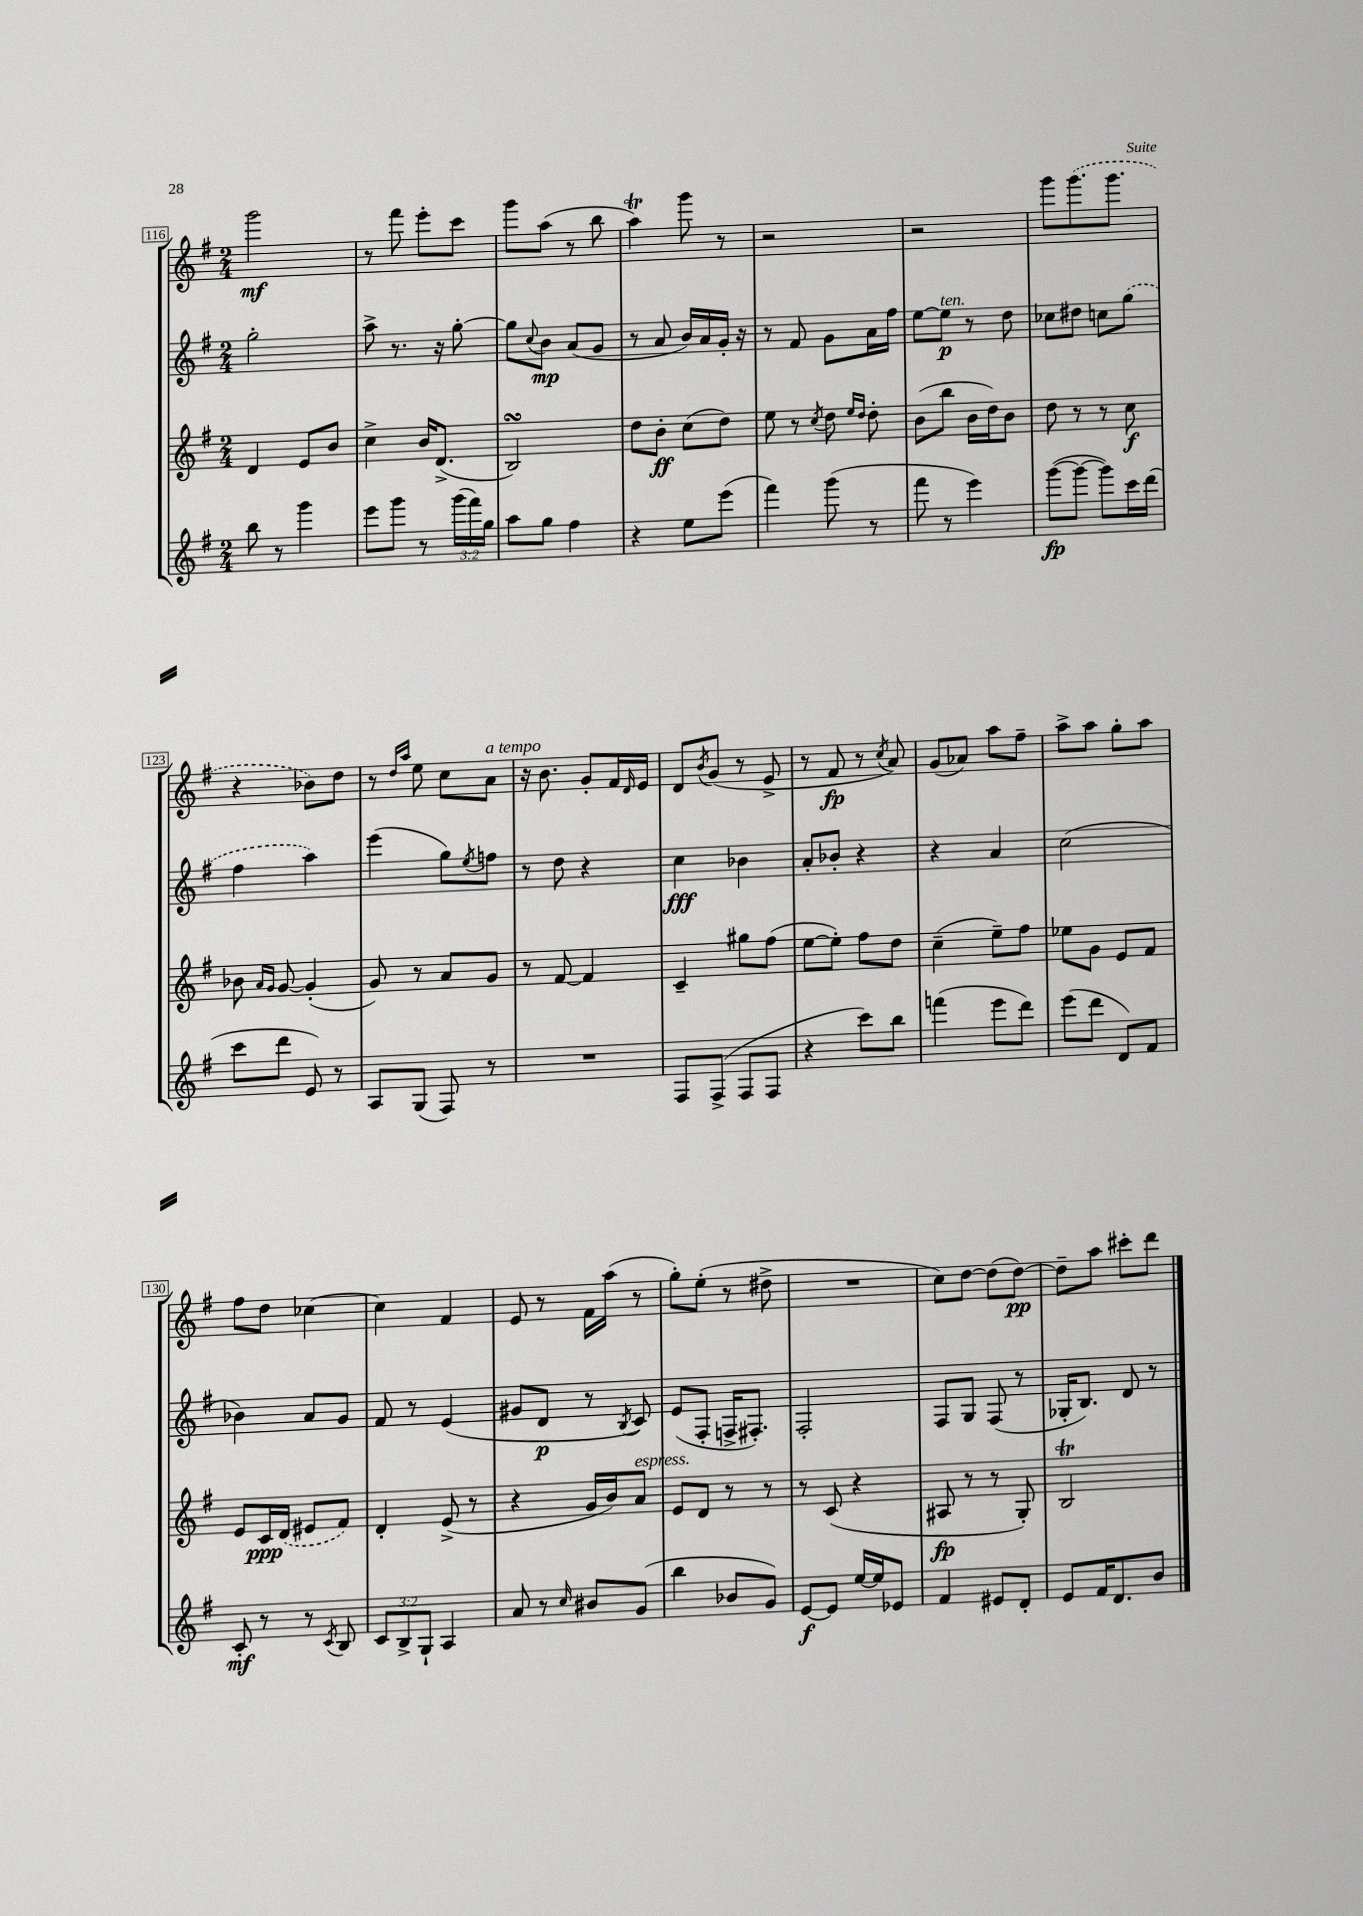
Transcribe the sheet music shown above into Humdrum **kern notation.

**kern	**kern	**kern	**kern
*staff4	*staff3	*staff2	*staff1
*clefG2	*clefG2	*clefG2	*clefG2
*k[f#]	*k[f#]	*k[f#]	*k[f#]
*M2/4	*M2/4	*M2/4	*M2/4
8bb	4d	2gg'	2ggg
8r	.	.	.
4ggg	8e	.	.
.	8b	.	.
=	=	=	=
8eee	4cc^	8aa^	8r
8ggg	.	8.r	8fff#
8r	16b	.	8eee'
.	(8.d^	16r	.
(24ggg	.	[8gg'	8ccc
24fff#)	.	.	.
24gg	.	.	.
=	=	=	=
8aa	2B)	8gg]	8ggg
.	.	8qqcc	.
8gg	.	8b	(8aa
4ff#	.	(8a	8r
.	.	8g	8bb
=	=	=	=
4r	8dd	8r	4aa)
.	8b'	8a	.
8ee	(8cc	16b)	8ggg
.	.	16a	.
(8eee	8dd)	16g'	8r
.	.	16r	.
=	=	=	=
4fff#)	8ee	8r	2r
.	8r	8f#	.
.	8qcc	.	.
(8ggg	8dd	8g	.
.	16qqee	.	.
.	16qqdd	.	.
8r	8dd'	16a	.
.	.	16ff#	.
=	=	=	=
8fff#	(8b	[8ee	2r
8r	8bb	8ee]	.
4eee)	16b	8r	.
.	16dd)	.	.
.	8b	8dd	.
=	=	=	=
([8ggg	8dd	8cc-	8ggg
8ggg_	8r	8dd#	(8.ggg
8ggg])	8r	8cc	.
.	.	.	8.ggg
16ccc	8cc	(8gg	.
(16ddd	.	.	.
=	=	=	=
8ccc	8b-	4ff#	4r
.	16qqa	.	.
.	16qqg	.	.
8ddd	[8g	.	.
8e)	(4g']	4aa)	8b-)
8r	.	.	8dd
=	=	=	=
8A	8g)	(4eee	8r
.	.	.	16qqdd
.	.	.	16qqaa
(8G	8r	.	8ee
8F#)	8a	8gg)	8cc
.	.	8qee	.
8r	8g	8ff	8a
=	=	=	=
2r	8r	8r	16r
.	.	.	8.b
.	[8f#	8dd	.
.	4f#]	4r	8g'
.	.	.	16f#
.	.	.	16qqd
.	.	.	16e
=	=	=	=
8F#	4c~	4cc	8d
.	.	.	8qb
(8F#^	.	.	(8g
8F#	8gg#	4b-	8r
8F#	(8ff#	.	8e^
=	=	=	=
4r	[8ee	8a'	8r
.	8ee'])	8b-'	8f#
8ccc)	8ff#	4r	8r
.	.	.	8qcc
8bb	8dd	.	8a)
=	=	=	=
(4fff	(4cc~	4r	(8g
.	.	.	8a-)
8eee	8ee~)	4a	8aa
8ddd)	8ff#	.	8ff#~
=	=	=	=
(8eee	8ee-	(2cc	8aa^
8ddd	8g	.	8aa
8d)	8e	.	8gg'
8f#	8f#	.	8aa
=	=	=	=
8c'	8e	4b-)	8ff#
8r	16c	.	8dd
.	(16d	.	.
8r	8e#	8a	[4cc-
8qc	.	.	.
8B	8f#)	8g	.
=	=	=	=
12c	4d'	8f#	4cc-]
12B^	.	.	.
.	.	8r	.
12G`	.	.	.
4A	(8e^	(4e	4f#
.	8r	.	.
=	=	=	=
8a	4r	8g#	8e
8r	.	8d	8r
16qqcc	.	.	.
8b#	16g	8r	16f#
.	16b)	.	(16aa
.	.	8qB	.
(8g	8a	8c)	8r
=	=	=	=
4bb	8e	(8e	8gg')
.	8d	8F#'	(8ee'
8b-	8r	16F^	8r
.	.	8.F#')	.
8g)	8r	.	8dd#^
=	=	=	=
[8e	8r	2F#'	2r
8e]	(8c	.	.
[16ee	4r	.	.
16ee]	.	.	.
8e-	.	.	.
=	=	=	=
4f#	8A#	8F#	8cc)
.	8r	8G	[8dd
8e#	8r	(8F#	(8dd]
8d'	8G')	8r	[8dd)
=	=	=	=
8e	2B	16G-'	8dd~]
.	.	8.B)	.
16f#	.	.	8aa
8.d	.	.	.
.	.	8d	8ccc#'
8b	.	8r	8ddd
==	==	==	==
*-	*-	*-	*-
